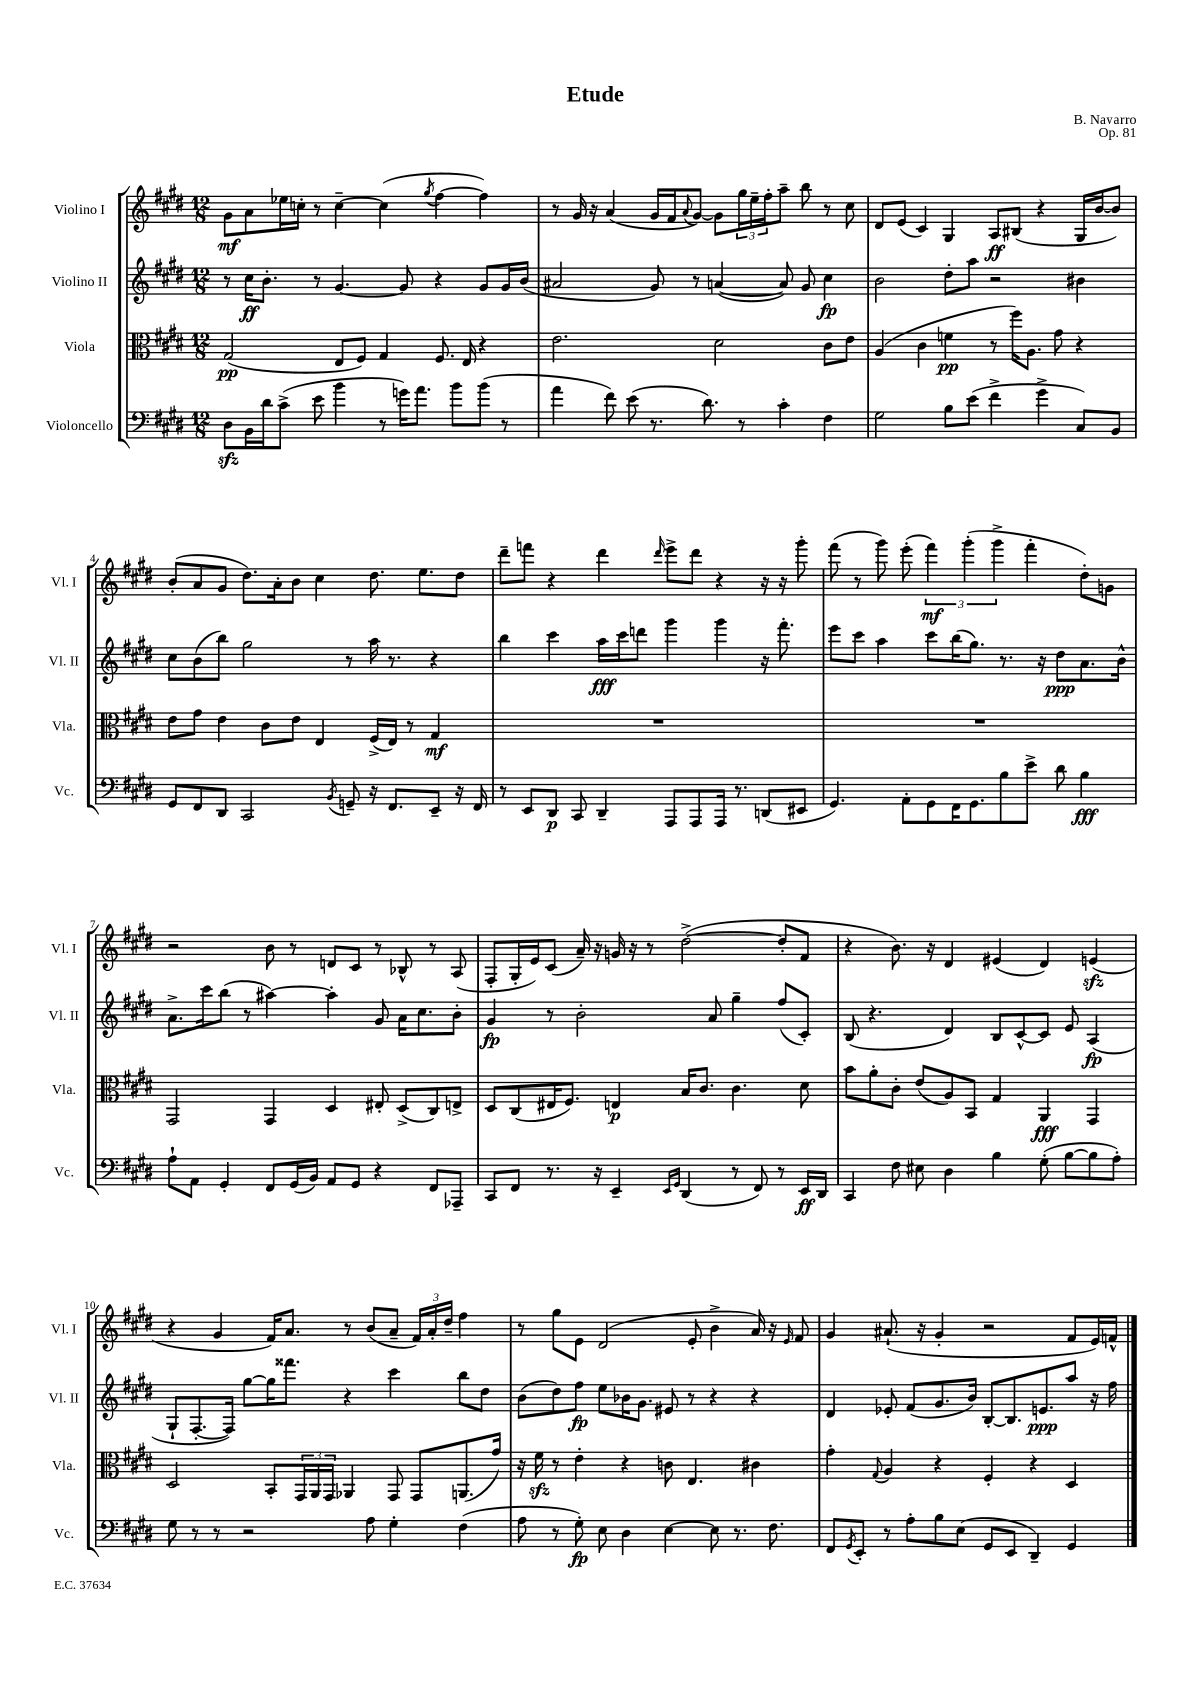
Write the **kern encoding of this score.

**kern	**kern	**kern	**kern
*staff4	*staff3	*staff2	*staff1
*clefF4	*clefC3	*clefG2	*clefG2
*k[f#c#g#d#]	*k[f#c#g#d#]	*k[f#c#g#d#]	*k[f#c#g#d#]
*M12/8	*M12/8	*M12/8	*M12/8
8D#	(2G#	8r	8g#
16BB	.	16cc#	8a
16d#	.	8.b'	.
(8c#^	.	.	16ee-
.	.	.	16cc'
8e	.	8r	8r
4b	8E	[4.g#	[4cc~
.	8F#)	.	.
8r	4G#	.	(4cc]
16g)	.	8g#]	.
8.a	.	.	.
.	.	.	8qgg#
.	8.F#	4r	[4ff#
8b	.	.	.
.	16E	.	.
(8b	4r	8g#	4ff#])
8r	.	16g#	.
.	.	(16b	.
=	=	=	=
4a	2.e	2a#	8r
.	.	.	16g#
.	.	.	16r
8f#)	.	.	(4a
(8e	.	.	.
8.r	.	8g#)	16g#
.	.	.	16f#
.	.	.	8qqa
.	.	8r	[8g#)
8.d#)	.	.	.
.	2d#	([4a	8g#]
8r	.	.	24gg#
.	.	.	24ee~
.	.	.	24ff#'
4c#'	.	8a])	8aa~
.	.	8g#	8bb
4F#	8c#	4cc#	8r
.	8e	.	8cc#
=	=	=	=
2G#	(4A	2b	8d#
.	.	.	(8e
.	4c#	.	4c#)
8B	4f	8dd#'	4G#
(8e	.	8aa	.
4f#^	8r	2r	8A
.	16ff#)	.	(8B#
.	8.A	.	.
4g#^	.	.	4r
.	8g#	.	.
8C#)	4r	4b#	16G#
.	.	.	[16b
8BB	.	.	8b])
=	=	=	=
8GG#	8e	8cc#	(8b'
8FF#	8g#	(8b	8a
8DD#	4e	8bb)	8g#
2CC#	.	2gg#	8.dd#)
.	8c#	.	.
.	.	.	16a'
.	8e	.	8b
.	4E	.	4cc#
8qBB	.	.	.
8GG~	.	8r	.
16r	(16F#^	16aa	8.dd#
8.FF#	16E)	8.r	.
.	8r	.	.
.	.	.	8.ee
8EE~	4G#	4r	.
16r	.	.	8dd#
16FF#	.	.	.
=	=	=	=
8r	1.r	4bb	8ddd#~
8EE	.	.	8fff
8DD#	.	4ccc#	4r
8CC#	.	.	.
4DD#~	.	16aa	4ddd#
.	.	16ccc#	.
.	.	8ddd	.
.	.	.	16qqddd#
8AAA	.	4ggg#	8eee^
8AAA	.	.	8ddd#
16AAA	.	4ggg#	4r
8.r	.	.	.
(8DD	.	16r	16r
.	.	8.fff#'	16r
8EE#	.	.	8ggg#'
=	=	=	=
4.GG#)	1.r	8eee	(8fff#
.	.	8ccc#	8r
.	.	4aa	8ggg#)
8AA'	.	.	(8eee'
8GG#	.	8ccc#	6fff#)
16FF#	.	(16bb	.
.	.	.	(6ggg#'
8.GG#	.	8.gg#)	.
.	.	.	6ggg#^
8B	.	8.r	.
8e^	.	.	4fff#'
.	.	16r	.
8d#	.	8dd#	.
4B	.	8.a	8dd#')
.	.	.	8g
.	.	16b^^	.
=	=	=	=
8A`	2GG#	8.a^	2r
8AA	.	.	.
.	.	16ccc#	.
4GG#'	.	(8bb	.
.	.	8r	.
8FF#	4GG#	[4aa#)	8b
(16GG#	.	.	8r
16BB)	.	.	.
8AA	4D#	4aa#']	8d
8GG#	.	.	8c#
4r	8E#'	8g#	8r
.	(8D#^	16a	8B-^^
.	.	8.cc#	.
8FF#	8C#)	.	8r
8AAA-~	8E^	8b'	(8A
=	=	=	=
8CC#	8D#	4g#	8F#'
8FF#	(8C#	.	16G#'
.	.	.	16e)
8.r	16E#	8r	(8c#
.	8.F#)	.	.
.	.	2b'	16a~)
16r	.	.	16r
4EE~	4E	.	16g
.	.	.	16r
.	.	.	8r
16qqEE	.	.	.
16qqGG#	.	.	.
(4DD#	16B	.	([2dd#^
.	8.c#	.	.
.	.	8a	.
8r	4.c#	4gg#~	.
8FF#)	.	.	.
8r	.	(8ff#	8dd#']
16EE	8d#	8c#')	8f#
16DD#	.	.	.
=	=	=	=
4CC#	8b	(8B	4r
.	8a'	4.r	.
8F#	8c#'	.	8.b)
8E#	(8e	.	.
.	.	.	16r
4D#	8A)	4d#)	4d#
.	8BB	.	.
4B	4G#	8B	(4e#
.	.	[8c#^^	.
(8G#'	4AA	8c#]	4d#)
[8B	.	8e	.
8B]	4GG#	(4A	(4e
8A')	.	.	.
=	=	=	=
8G#	2D#	8G#`	4r
8r	.	[8.F#'	.
8r	.	.	4g#
.	.	16F#])	.
2r	.	[8gg#	.
.	8BB'	16gg#]	16f#)
.	.	8.fff##	8.a
.	24GG#	.	.
.	24AA	.	.
.	24GG#	.	.
.	4AA-	4r	8r
8A	.	.	(8b
4G#'	8GG#	4ccc#	8a~
.	8GG#	.	24f#)
.	.	.	24a'
.	.	.	24dd#~
(4F#	(8.AA	8bb	4ff#
.	.	8dd#	.
.	16g#)	.	.
=	=	=	=
8A	16r	(8b	8r
.	16f#	.	.
8r	8r	8dd#)	8gg#
8G#')	4e'	8ff#	8e
8E	.	8ee	(2d#
4D#	4r	16b-	.
.	.	8.g#	.
[4E	8c	8e#	.
.	4.E	8r	8e'
8E]	.	4r	4b^
8.r	.	.	.
.	4c#	4r	16a)
8.F#	.	.	16r
.	.	.	16qqe
.	.	.	8f#
=	=	=	=
8FF#	4g#'	4d#	4g#
8qGG#	.	.	.
8EE'	.	.	.
.	8qqG#	.	.
8r	4A	8e-'	(8.a#`
8A'	.	(8f#	.
.	.	.	16r
8B	4r	8.g#	4g#'
(8E	.	.	.
.	.	16b)	.
8GG#	4F#'	[8B'	2r
8EE	.	8.B]	.
4DD#~)	4r	.	.
.	.	8.e	.
4GG#	4D#	8aa	8f#
.	.	16r	16e)
.	.	16ff#	16f^^
==	==	==	==
*-	*-	*-	*-
